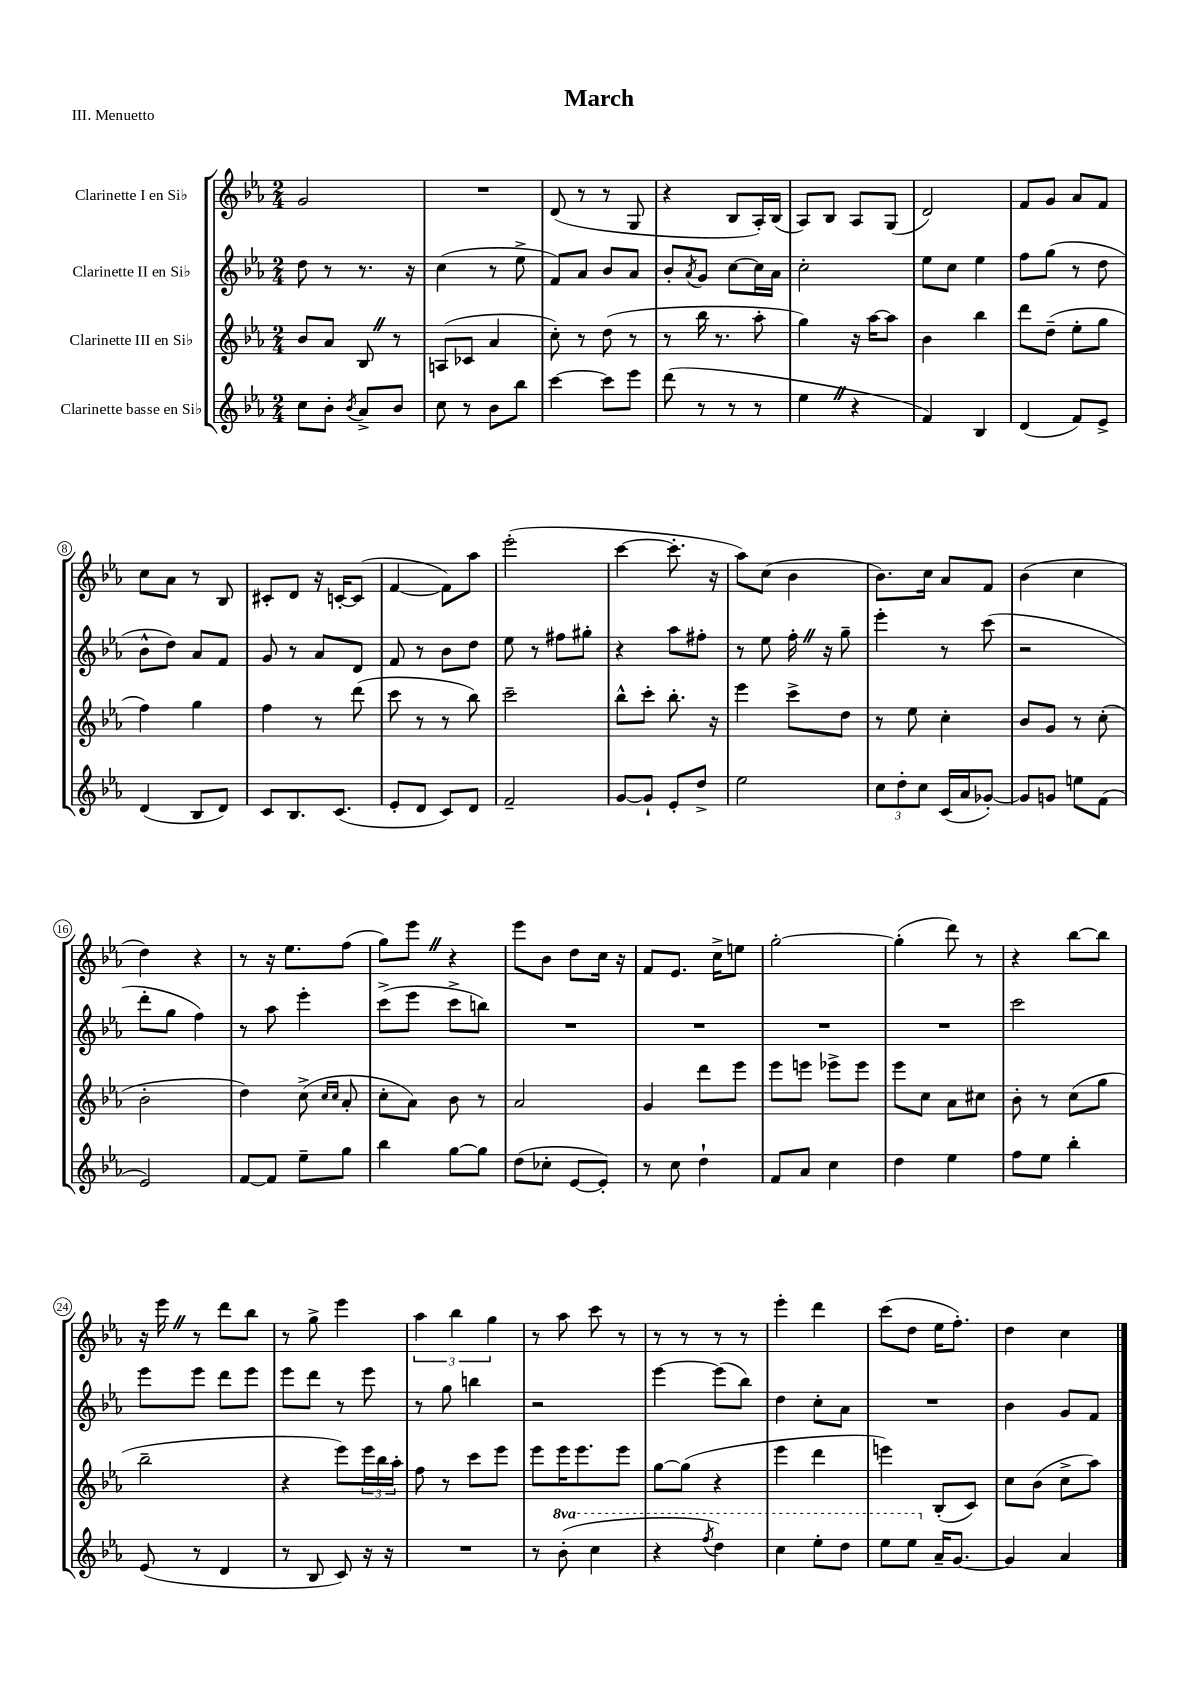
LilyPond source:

\header { title = "March" piece = "III. Menuetto" }
<<
\new StaffGroup <<
\new Staff = "s0" \with { instrumentName = "Clarinette I en Sib" } {
    \clef treble \key ees \major \numericTimeSignature \time 2/4
    g'2 |
    R2 |
    d'8( r8 r8 g8 |
    r4 bes8 aes16-.) bes16( |
    aes8) bes8 aes8 g8( |
    d'2) |
    f'8 g'8 aes'8 f'8 |
    c''8 aes'8 r8 bes8 |
    cis'8-. d'8 r16 c'16~-. c'8( |
    f'4~ f'8) aes''8 |
    ees'''2-.( |
    c'''4~ c'''8.-. r16 |
    aes''8) c''8( bes'4 |
    bes'8.) c''16 aes'8 f'8 |
    bes'4( c''4 |
    d''4) r4 |
    r8 r16 ees''8. f''8( |
    g''8) ees'''8 \once \override BreathingSign.text = \markup { \musicglyph "scripts.caesura.straight" } \breathe r4 |
    ees'''8 bes'8 d''8 c''16 r16 |
    f'8 ees'8. c''16-> e''8 |
    g''2~-. |
    g''4-.( d'''8) r8 |
    r4 bes''8~ bes''8 |
    r16 ees'''16 \once \override BreathingSign.text = \markup { \musicglyph "scripts.caesura.straight" } \breathe r8 d'''8 bes''8 |
    r8 g''8-> ees'''4 |
    \tuplet 3/2 { aes''4 bes''4 g''4 } |
    r8 aes''8 c'''8 r8 |
    r8 r8 r8 r8 |
    ees'''4-. d'''4 |
    c'''8( d''8 ees''16 f''8.-.) |
    d''4 c''4 \bar "|." |
}
\new Staff = "s1" \with { instrumentName = "Clarinette II en Sib" } {
    \clef treble \key ees \major \numericTimeSignature \time 2/4
    d''8 r8 r8. r16 |
    c''4( r8 ees''8-> |
    f'8) aes'8 bes'8 aes'8 |
    bes'8-. \acciaccatura { aes'8 } g'8 c''8~ c''16 aes'16 |
    c''2-. |
    ees''8 c''8 ees''4 |
    f''8 g''8( r8 d''8 |
    bes'8-^ d''8) aes'8 f'8 |
    g'8 r8 aes'8 d'8 |
    f'8 r8 bes'8 d''8 |
    ees''8 r8 fis''8 gis''8-. |
    r4 aes''8 fis''8-. |
    r8 ees''8 f''16-. \once \override BreathingSign.text = \markup { \musicglyph "scripts.caesura.straight" } \breathe r16 g''8-- |
    ees'''4-. r8 c'''8( |
    r2 |
    d'''8-. g''8 f''4) |
    r8 aes''8 ees'''4-. |
    c'''8->( ees'''8 c'''8-> b''8) |
    R2 |
    R2 |
    R2 |
    R2 |
    c'''2 |
    ees'''8 ees'''8 d'''8 ees'''8 |
    ees'''8 d'''8 r8 ees'''8 |
    r8 g''8 b''4 |
    r2 |
    ees'''4~ ees'''8( bes''8) |
    d''4 c''8-. aes'8 |
    R2 |
    bes'4 g'8 f'8 \bar "|." |
}
\new Staff = "s2" \with { instrumentName = "Clarinette III en Sib" } {
    \clef treble \key ees \major \numericTimeSignature \time 2/4
    bes'8 aes'8 bes8 \once \override BreathingSign.text = \markup { \musicglyph "scripts.caesura.straight" } \breathe r8 |
    a8( ces'8 aes'4 |
    c''8-.) r8 d''8( r8 |
    r8 bes''16 r8. aes''8-. |
    g''4) r16 aes''16~ aes''8 |
    bes'4 bes''4 |
    d'''8 d''8--( ees''8-. g''8 |
    f''4) g''4 |
    f''4 r8 d'''8( |
    c'''8 r8 r8 bes''8) |
    c'''2-- |
    bes''8-^ c'''8-. bes''8.-. r16 |
    ees'''4 c'''8-> d''8 |
    r8 ees''8 c''4-. |
    bes'8 g'8 r8 c''8-.( |
    bes'2-. |
    d''4) c''8->( \grace { c''16 c''16 } aes'8-. |
    c''8-. aes'8) bes'8 r8 |
    aes'2 |
    g'4 d'''8 ees'''8 |
    ees'''8 e'''8 ees'''8-> ees'''8 |
    ees'''8 c''8 aes'8 cis''8 |
    bes'8-. r8 c''8( g''8 |
    bes''2-- |
    r4 ees'''8) \tuplet 3/2 { ees'''16 bes''16 aes''16-. } |
    f''8 r8 c'''8 ees'''8 |
    ees'''8 ees'''16 ees'''8. ees'''8 |
    g''8~ g''8( r4 |
    ees'''4 d'''4 |
    e'''4) bes8-.( c'8) |
    c''8 bes'8( c''8-> aes''8) \bar "|." |
}
\new Staff = "s3" \with { instrumentName = "Clarinette basse en Sib" } {
    \clef treble \key ees \major \numericTimeSignature \time 2/4 \set Staff.ottavationMarkups = #ottavation-simple-ordinals
    c''8 bes'8-. \acciaccatura { bes'8 } aes'8-> bes'8 |
    c''8 r8 bes'8 bes''8 |
    c'''4~ c'''8 ees'''8 |
    d'''8( r8 r8 r8 |
    ees''4 \once \override BreathingSign.text = \markup { \musicglyph "scripts.caesura.straight" } \breathe r4 |
    f'4) bes4 |
    d'4( f'8) ees'8-> |
    d'4( bes8 d'8) |
    c'8 bes8. c'8.( |
    ees'8-. d'8 c'8) d'8 |
    f'2-- |
    g'8~ g'8-! ees'8-. d''8-> |
    ees''2 |
    \tuplet 3/2 { c''8 d''8-. c''8 } c'16( aes'16 ges'8~-.) |
    ges'8 g'8 e''8 f'8( |
    ees'2) |
    f'8~ f'8 ees''8-- g''8 |
    bes''4 g''8~ g''8 |
    d''8( ces''8-. ees'8~ ees'8-.) |
    r8 c''8 d''4-! |
    f'8 aes'8 c''4 |
    d''4 ees''4 |
    f''8 ees''8 bes''4-. |
    ees'8( r8 d'4 |
    r8 bes8 c'8) r16 r16 |
    R2 |
    r8 \ottava #1 bes''8-.( c'''4 |
    r4 \acciaccatura { f'''8 } d'''4) |
    c'''4 ees'''8-. d'''8 |
    ees'''8 ees'''8 \ottava #0 aes'16-- g'8.~ |
    g'4 aes'4 \bar "|." |
}
>>
>>
\layout { \context { \Score \override BarNumber.stencil = #(make-stencil-circler 0.1 0.3 ly:text-interface::print) } }
